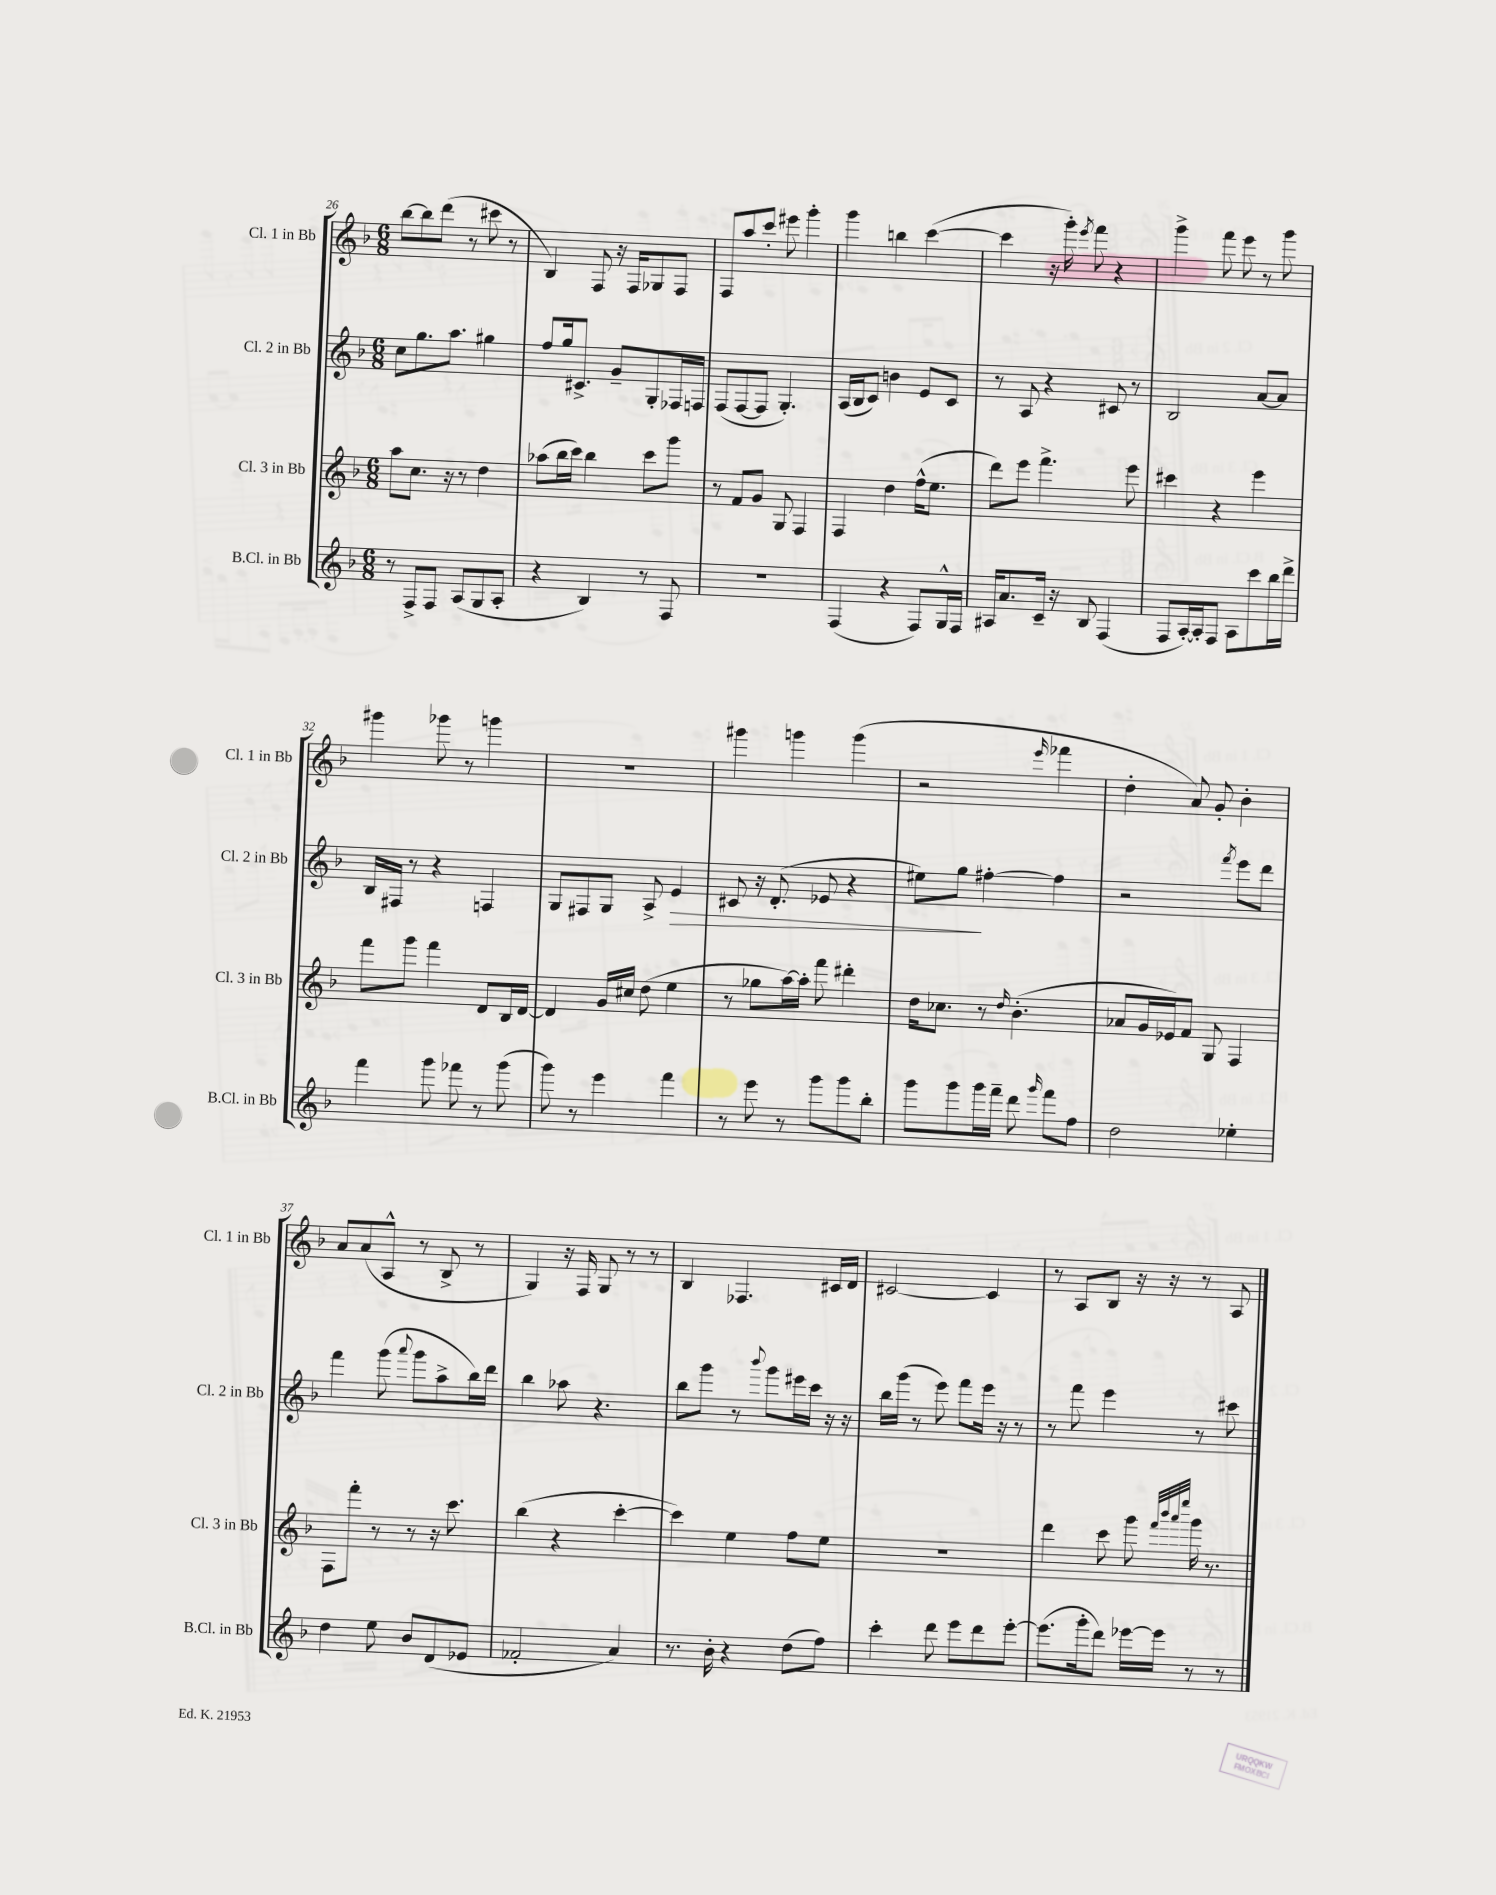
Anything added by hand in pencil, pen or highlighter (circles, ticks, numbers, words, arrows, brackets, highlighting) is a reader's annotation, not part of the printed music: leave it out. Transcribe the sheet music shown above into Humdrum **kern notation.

**kern	**kern	**kern	**dynam	**kern
*part4	*part3	*part2	*part2	*part1
*staff4	*staff3	*staff2	*staff2	*staff1
*I"B.Cl. in Bb	*I"Cl. 3 in Bb	*I"Cl. 2 in Bb	*	*I"Cl. 1 in Bb
*I'B.Cl. in Bb	*I'Cl. 3 in Bb	*I'Cl. 2 in Bb	*	*I'Cl. 1 in Bb
*clefG2	*clefG2	*clefG2	*	*clefG2
*k[b-]	*k[b-]	*k[b-]	*	*k[b-]
*M6/8	*M6/8	*M6/8	*	*M6/8
=26	=26	=26	=26	=26
8r	8aa\L	8cc\L	.	[8bb-\L
8F^/L	8.cc\J	8.gg\	.	8bb-\]
8F/J	.	.	.	(8ddd\J
.	16r	8.aa\J	.	.
(8A/L	8r	.	.	8r
8G/	4dd\	4gg#X\	.	8ccc#X\
8A'/J	.	.	.	8r
=27	=27	=27	=27	=27
4r	(8aa-X\L	8ff/L	.	4B-/)
.	16bb-\L	16gg/k	.	.
.	16ccc\JJ)	8.c#X^/J	.	.
4B-/)	4bb-\	.	.	8F/
.	.	8g~/L	.	16r
.	.	.	.	16F/KL
8r	8ccc\L	8G'/	.	8G-X/
8F/	8ggg\J	16F-X/L	.	8F/J
.	.	16Fn/JJ	.	.
=28	=28	=28	=28	=28
2.r	8r	(8F/L	.	8F/L
.	8f/L	[8F/	.	8aa/
.	8g/J	8F/J]	.	8ccc'/J
.	8G/	4.G'/)	.	8eee#X\
.	4F/	.	.	4ggg'\
=29	=29	=29	=29	=29
(4F/	4F/	(16A/LL	.	4ggg\
.	.	16B-/J	.	.
.	.	8c/J)	.	.
4r	4dd\	4bn\	.	4bbn\
8F/L)	(16ff^^\KL	8e/L	.	([4ccc\
.	8.ee\J	.	.	.
16G^^/L	.	8c/J	.	.
16F/JJ	.	.	.	.
=30	=30	=30	=30	=30
16A#X/KL	8ddd\L)	8r	.	4ccc\]
8.a/	.	.	.	.
.	8eee\J	8A/	.	.
16c~/Jk	4.fff^\	4r	.	16r
16r	.	.	.	16ggg'\)
.	.	.	.	8qeee/
8B-/	.	.	.	8fff\
(4F/	.	8c#X/	.	4r
.	8eee\	8r	.	.
=31	=31	=31	=31	=31
8F/L	4ccc#X\	2B-/	.	4ggg^\
[16A'/L)	.	.	.	.
16A'/J]	.	.	.	.
8F/J	4r	.	.	8fff\
8A\L	.	.	.	8eee\
8ccc\	4eee\	[8a/L	.	8r
16bb-\L	.	8a/J]	.	8ggg\
16ddd^\JJ	.	.	.	.
!!LO:LB:g=z
=32	=32	=32	=32	=32
4fff\	8fff\L	16B-/LL	.	4ggg#X\
.	.	16F#X/JJ	.	.
.	8ggg\J	8r	.	.
8ggg\	4fff\	4r	.	8ggg-X\
8fff-X\	.	.	.	8r
8r	8d/L	4Fn/	.	4gggn\
(8ggg\	16B-/L	.	.	.
.	[16d/JJ	.	.	.
=33	=33	=33	=33	=33
8ggg\)	4d/]	8G/L	.	2.r
8r	.	8F#X/	.	.
4eee\	16g/LL	8G/J	.	.
.	16cc#X/JJ	.	.	.
.	(8dd\	8A^/	.	.
!	!	!	!LO:HP:b	!
4fff\	4ee\	4e/	>	.
=34	=34	=34	=34	=34
8r	8r	8c#X/	.	4ggg#X\
8eee\	8gg-X\L	16r	.	.
.	.	(8.d'/	.	.
8r	[16aa\L)	.	.	4gggn\
.	16aa'\JJ]	.	.	.
8ggg\L	8fff\	8e-X/	.	.
8ggg\	4ddd#X'\	4r	.	(4ggg\
8bb-'\J	.	.	.	.
=35	=35	=35	=35	=35
8ggg\L	16dd\KL	8ee#X\L)	.	2r
.	8.cc-X\J	.	.	.
8ggg\	.	8gg\J	.	.
16ggg\L	8r	[4ff#X'\	]	.
16fff~\JJ	.	.	.	.
.	16qqdd/	.	.	.
8ddd\	(4.b-'\	.	.	.
16qqggg/	.	.	.	16qqeee/
8fff\L	.	4ff#\]	.	4fff-X\
8ff\J	.	.	.	.
=36	=36	=36	=36	=36
2dd\	8a-X/L	2r	.	4dd'\
.	16g/L	.	.	.
.	16e-X/J)	.	.	.
.	8f/J	.	.	8a/)
.	8G/	.	.	8g'/
.	.	8qfff/	.	.
4ee-X'\	4F/	8eee\L	.	4b-'\
.	.	8ddd\J	.	.
!!LO:LB:g=z
=37	=37	=37	=37	=37
4dd\	8F\L	4fff\	.	8a/L
.	8fff'\J	.	.	(8a/
8ee\	8r	(8ggg\	.	8A^^/J
.	.	8qqaaa/	.	.
8b-/L	8r	8ggg\L	.	8r
(8d/	16r	8aa^\	.	8B-^/
.	8.ccc\	.	.	.
8e-X/J	.	16bb-\L)	.	8r
.	.	16ddd\JJ	.	.
=38	=38	=38	=38	=38
2f-X'/	(4bb-\	4bb-\	.	4G/)
.	4r	8aa-X\	.	16r
.	.	.	.	16F/
.	.	4.r	.	8G/
4a/)	[4ccc'\	.	.	8r
.	.	.	.	8r
=39	=39	=39	=39	=39
8.r	4ccc\])	8bb-\L	.	4B-/
.	.	8ggg\J	.	.
16b-'\	.	.	.	.
4r	4ee\	8r	.	4.F-X/
.	.	8qqbbb-/	.	.
.	.	8ggg\L	.	.
(8dd\L	8ff\L	16eee#X\L	.	.
.	.	16ccc\JJ	.	.
8ff\J)	8ee\J	16r	.	16c#X/LL
.	.	16r	.	16d/JJ
=40	=40	=40	=40	=40
4ccc'\	2.r	16bb-\LL	.	[2c#X/
.	.	(16ggg\JJ	.	.
.	.	8r	.	.
8ddd\	.	8eee\)	.	.
8eee\L	.	8fff\L	.	.
8ddd\	.	16eee\Jk	.	4c#/]
.	.	16r	.	.
[8eee'\J	.	8r	.	.
=41	=41	=41	=41	=41
(8.eee\L]	4ddd\	8r	.	8r
.	.	8fff\	.	8A/L
16ggg'\k	.	.	.	.
8ddd\J)	8ccc\	4eee\	.	8B-/J
[16eee-X\LL	8ggg\	.	.	16r
16eee-\JJ]	.	.	.	16r
.	32qqfff/LLL	.	.	.
.	32qqbbb-/	.	.	.
.	32qqaaa/	.	.	.
.	32qqeeee/JJJ	.	.	.
8r	16ggg\	8r	.	8r
.	8.r	.	.	.
8r	.	8ccc#X\	.	8A/
==	==	==	==	==
*-	*-	*-	*-	*-
